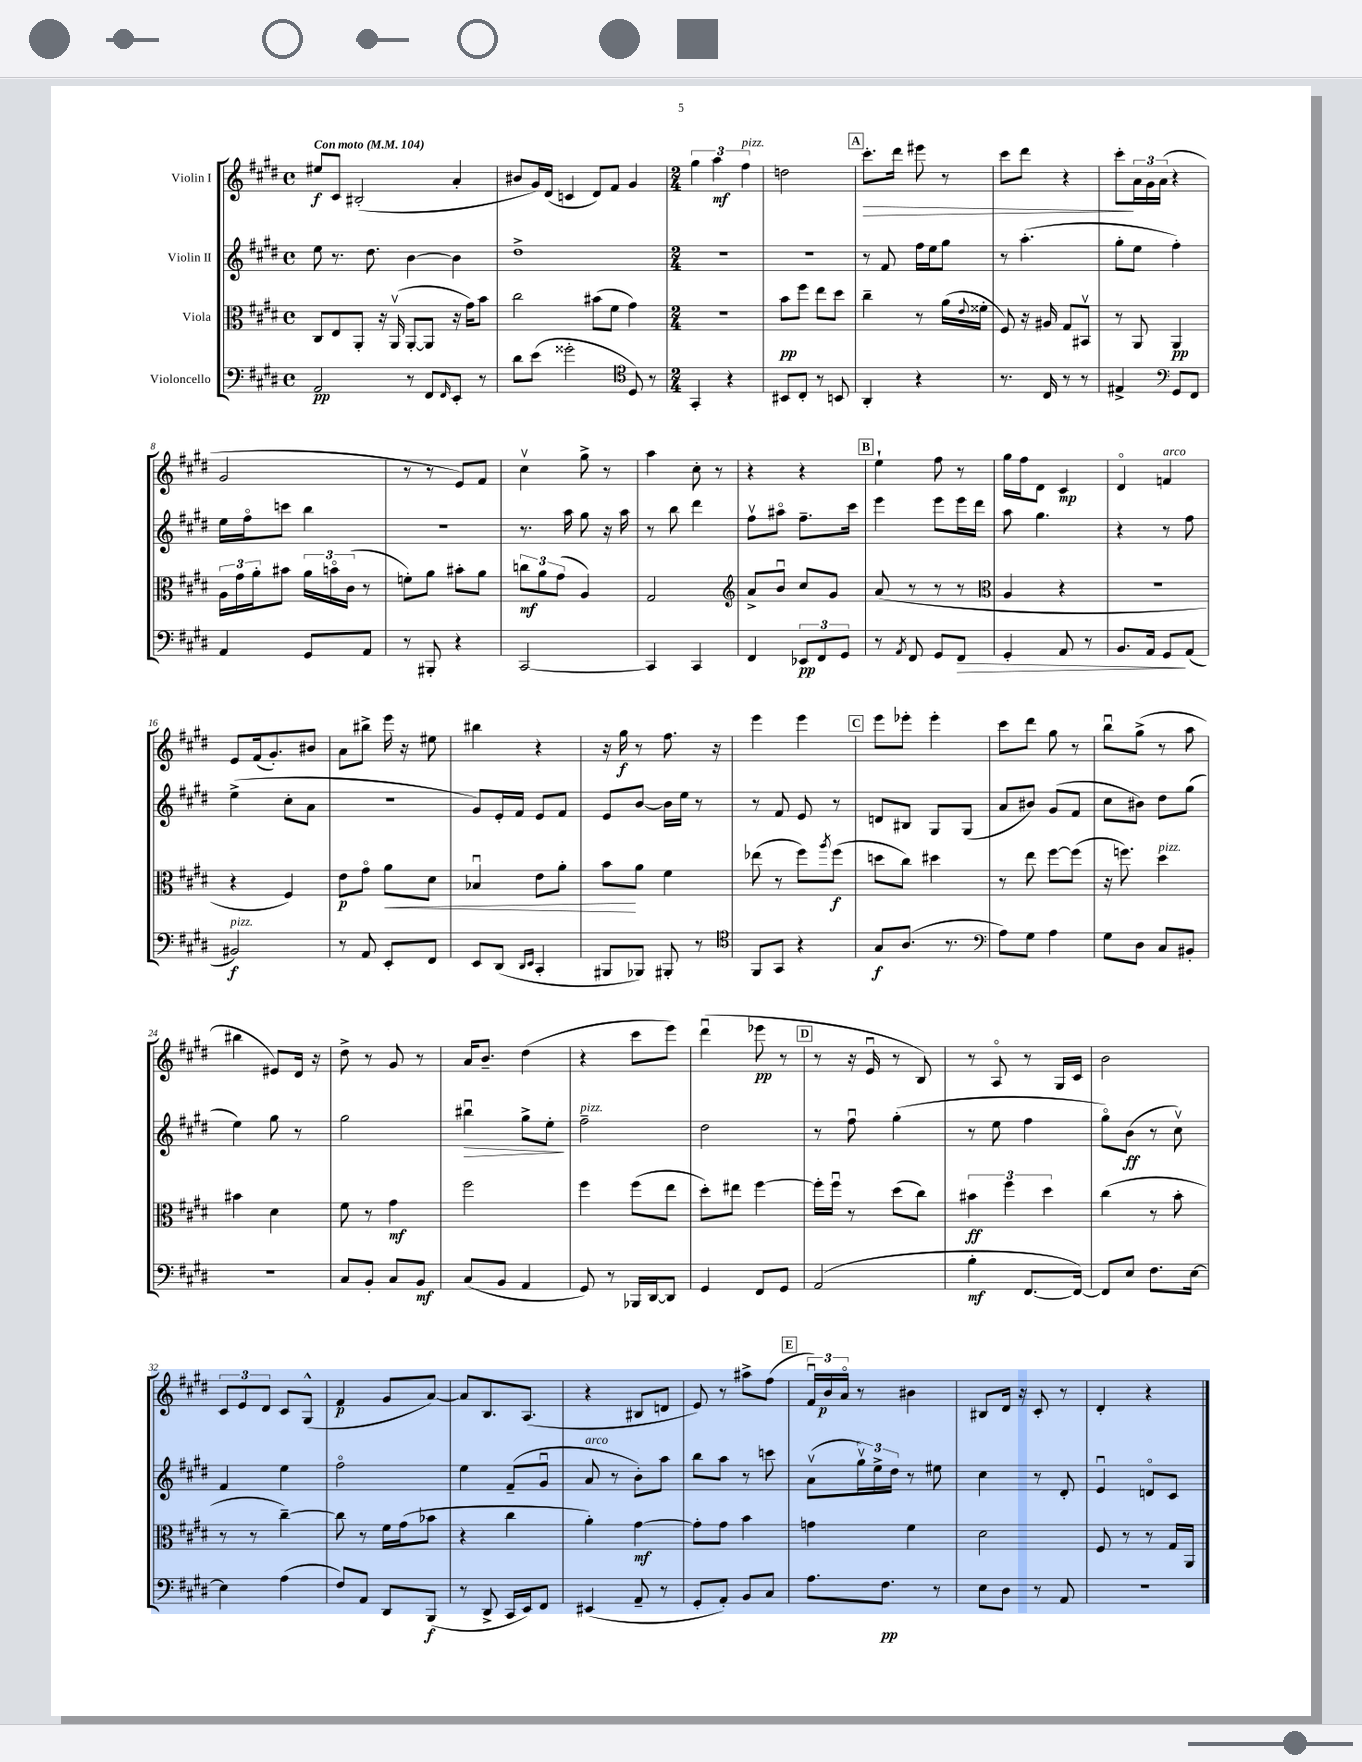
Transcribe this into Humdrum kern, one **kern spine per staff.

**kern	**kern	**kern	**kern
*staff4	*staff3	*staff2	*staff1
*clefF4	*clefC3	*clefG2	*clefG2
*k[f#c#g#d#]	*k[f#c#g#d#]	*k[f#c#g#d#]	*k[f#c#g#d#]
*M4/4	*M4/4	*M4/4	*M4/4
*met(c)	*met(c)	*met(c)	*met(c)
*MM104	*MM104	*MM104	*MM104
2AA	8C#	8ee	8ee#
.	8E	8.r	8c#
.	8AA'	.	(2B#'
.	.	8.dd#	.
.	16r	.	.
.	(16AAv	.	.
8r	[8AA'	[4b	.
8FF#	8AA]	.	.
16qqFF#	.	.	.
8EE'	16r	4b]	4a'
.	16g#)	.	.
8r	8b	.	.
=	=	=	=
8d#	2cc#	1dd#^	8b#
(8e	.	.	16g#)
.	.	.	(16d#
2g##'	.	.	4c
.	(8b#	.	8d#)
.	8f#	.	8f#
*clefC4	*	*	*
8D#)	4g#)	.	4g#
8r	.	.	.
=	=	=	=
*M2/4	*M2/4	*M2/4	*M2/4
4GG#'	2r	2r	6gg#
.	.	.	6aa
4r	.	.	.
.	.	.	6ff#
=	=	=	=
8BB#	8b	2r	2dd
8C#'	8ff#	.	.
8r	8ee	.	.
8BB	8dd#	.	.
=	=	=	=
4AA'	4cc#~	8r	8.ccc#'
.	.	8f#	.
.	.	.	16ddd#
4r	8r	16ff#	8eee#
.	.	16ee	.
.	(16a	8gg#	8r
.	8qqe	.	.
.	16f##'	.	.
=	=	=	=
8.r	8F#)	8r	8ccc#
.	16r	(4.aa'	8ddd#
16C#	16A#	.	.
8r	8G#	.	4r
8r	8BB#v	.	.
=	=	=	=
4E#^	8r	8gg#'	8ccc#'
.	8AA	8ee	24a
.	.	.	24g#
.	.	.	(24a
*clefF4	*	*	*
8GG#	4AA	4ff#')	4r
8FF#	.	.	.
=	=	=	=
4AA	24A	16ee	2g#
.	24g#	.	.
.	.	16ff#o	.
.	24a'	.	.
.	8b#	8ccc	.
8GG#	24a	4bb	.
.	24bo	.	.
.	(24c#	.	.
8AA	8r	.	.
=	=	=	=
8r	8f')	2r	8r
8BBB#'	8a	.	8r
4r	8b#'	.	8e)
.	8a	.	8f#
=	=	=	=
[2CC#	12cc	8.r	4cc#v
.	12a	.	.
.	(12g#	.	.
.	.	16aa	.
.	4A)	8gg#	8gg#^
.	.	16r	8r
.	.	16aa	.
=	=	=	=
4CC#]	2G#	8r	4aa
.	.	8bb	.
4CC#	.	4ddd#	8cc#'
.	.	.	8r
=	=	=	=
*	*clefG2	*	*
4FF#	8a^	8ff#v	4r
.	8bu	8aa#o	.
12EE-	8cc#	8.ff#~	4r
12FF#	.	.	.
.	8g#	.	.
12GG#	.	.	.
.	.	16ccc#	.
=	=	=	=
8r	(8a	4eee	4ee`
8qAA	.	.	.
8FF#	8r	.	.
8GG#	8r	8eee	8ff#
8FF#	8r	16eee	8r
.	.	16ddd#	.
=	=	=	=
*	*clefC3	*	*
4GG#'	4A	8aa	16gg#
.	.	.	16ff#
.	.	4.gg#	8d#
8AA	4r	.	4c#
8r	.	.	.
=	=	=	=
8.BB	2r	4r	4d#o
16AA	.	.	.
8GG#	.	8r	4f
(8AA	.	8ff#	.
=	=	=	=
2BB#)	4r	(4ee^	8e
.	.	.	(16f#
.	.	.	8.g#')
.	4F#)	8cc#'	.
.	.	8a	8b#
=	=	=	=
8r	8e	2r	8a
8AA	8g#o	.	8bb#^
8EE'	8a	.	16eee
.	.	.	16r
8FF#	8d#	.	8ee#
=	=	=	=
8EE	4B-u	8g#)	4bb#
(8DD#	.	16e'	.
.	.	16f#	.
16qqDD#	.	.	.
16qqEE	.	.	.
4CC#'	8e	8e	4r
.	8a'	8f#	.
=	=	=	=
8BBB#	8b	8e	16r
.	.	.	16gg#
8BBB-)	8a	[8b	8r
8BBB#'	4f#	16b]	8.ff#
.	.	16ee	.
8r	.	8r	.
.	.	.	16r
=	=	=	=
*clefC4	*	*	*
8FF#	(8ee-	8r	4eee
8GG#	8r	8f#	.
4r	8ff#)	8e	4eee
.	8qaa	.	.
.	(8ff#	8r	.
=	=	=	=
8G#	8dd	8d	8eee
(8.A	8cc#)	8B#	8eee-'
.	4dd#	8G#	4eee-'
8.r	.	.	.
.	.	(8G#	.
=	=	=	=
*clefF4	*	*	*
8A)	8r	8a	8ccc#
8G#	8ee	8b#)	8ddd#
4A	[8ff#	(8g#	8gg#
.	(8ff#]	8f#	8r
=	=	=	=
8G#	16r	8cc#	8bbu
.	8.ff)	.	.
8D#	.	8b#)	(8gg#^
8C#	4dd#	8dd#	8r
8BB#'	.	(8gg#	8aa
=	=	=	=
2r	4b#	4ee)	4bb#
.	4d#	8gg#	8e#)
.	.	8r	16d#
.	.	.	16r
=	=	=	=
8C#	8f#	2gg#	8dd#^
8BB'	8r	.	8r
8C#	4g#	.	8g#
8BB	.	.	8r
=	=	=	=
(8C#	2ff#	4bb#u	16a
.	.	.	8.b~
8BB	.	.	.
4AA	.	8gg#^	(4dd#
.	.	8ee'	.
=	=	=	=
8GG#)	4ff#	2ff#~	4r
8r	.	.	.
16BBB-	(8ff#	.	8ccc#
[16DD#	.	.	.
8DD#]	8ee	.	8eee)
=	=	=	=
4GG#	8dd#')	2dd#	(4ddd#u
.	8ee#	.	.
8FF#	[4ff#	.	8eee-
8GG#	.	.	8r
=	=	=	=
(2AA	16ff#']	8r	8r
.	16ff#u	.	.
.	8r	8ff#u	16r
.	.	.	16eu
.	(8dd#	(4gg#'	8r
.	8cc#)	.	8B)
=	=	=	=
4B'	6b#	8r	8r
.	.	8ee	8Ao
.	6ff#	.	.
[8.FF#	.	4ff#	8r
.	6dd#	.	.
.	.	.	16G#
16FF#_)	.	.	16c#
=	=	=	=
8FF#]	(4cc#	8gg#o)	2b
8E	.	(8b	.
8.F#	8r	8r	.
.	8b'	8cc#v)	.
[16E	.	.	.
=	=	=	=
4E]	8r	4f#	12c#
.	.	.	12e
.	8r	.	.
.	.	.	12d#
(4A	[4cc#~)	4ee	8c#
.	.	.	(8G#^^
=	=	=	=
8F#)	8cc#]	2ff#o	4f#
8AA	8r	.	.
8DD#	16f#	.	8g#
.	(16g#	.	.
(8BBB	8b-	.	[8a)
=	=	=	=
8r	4r	4ee	8a]
8DD#^	.	.	8.B
16CC#	4cc#	(8f#~	.
16EE)	.	.	(8.A
8FF#	.	8g#u	.
=	=	=	=
(4EE#	4a')	8a	4r
.	.	8r	.
8AA~	[4g#	8b')	8B#
8r	.	8aa	8d
=	=	=	=
8GG#'	8g#']	8bb	8e)
8AA')	8g#	8aa	8r
8BB	4b	8r	8aa#^
8C#	.	8ccc	(8ff#
=	=	=	=
8.A	4g	(8av	24f#u)
.	.	.	24b
.	.	.	24ao
.	.	24gg#v)	8r
.	.	24ee^	.
8.F#	.	.	.
.	.	24dd#	.
.	4f#	8r	4b#
8r	.	8ee#	.
=	=	=	=
8E	2d#	4cc#	8B#
8D#	.	.	16d#
.	.	.	16r
8r	.	8r	8c#'
8AA	.	8d#'	8r
=	=	=	=
2r	8F#	4eu	4d#'
.	8r	.	.
.	8r	8do	4r
.	16G#	8c#	.
.	16AA	.	.
==	==	==	==
*-	*-	*-	*-
